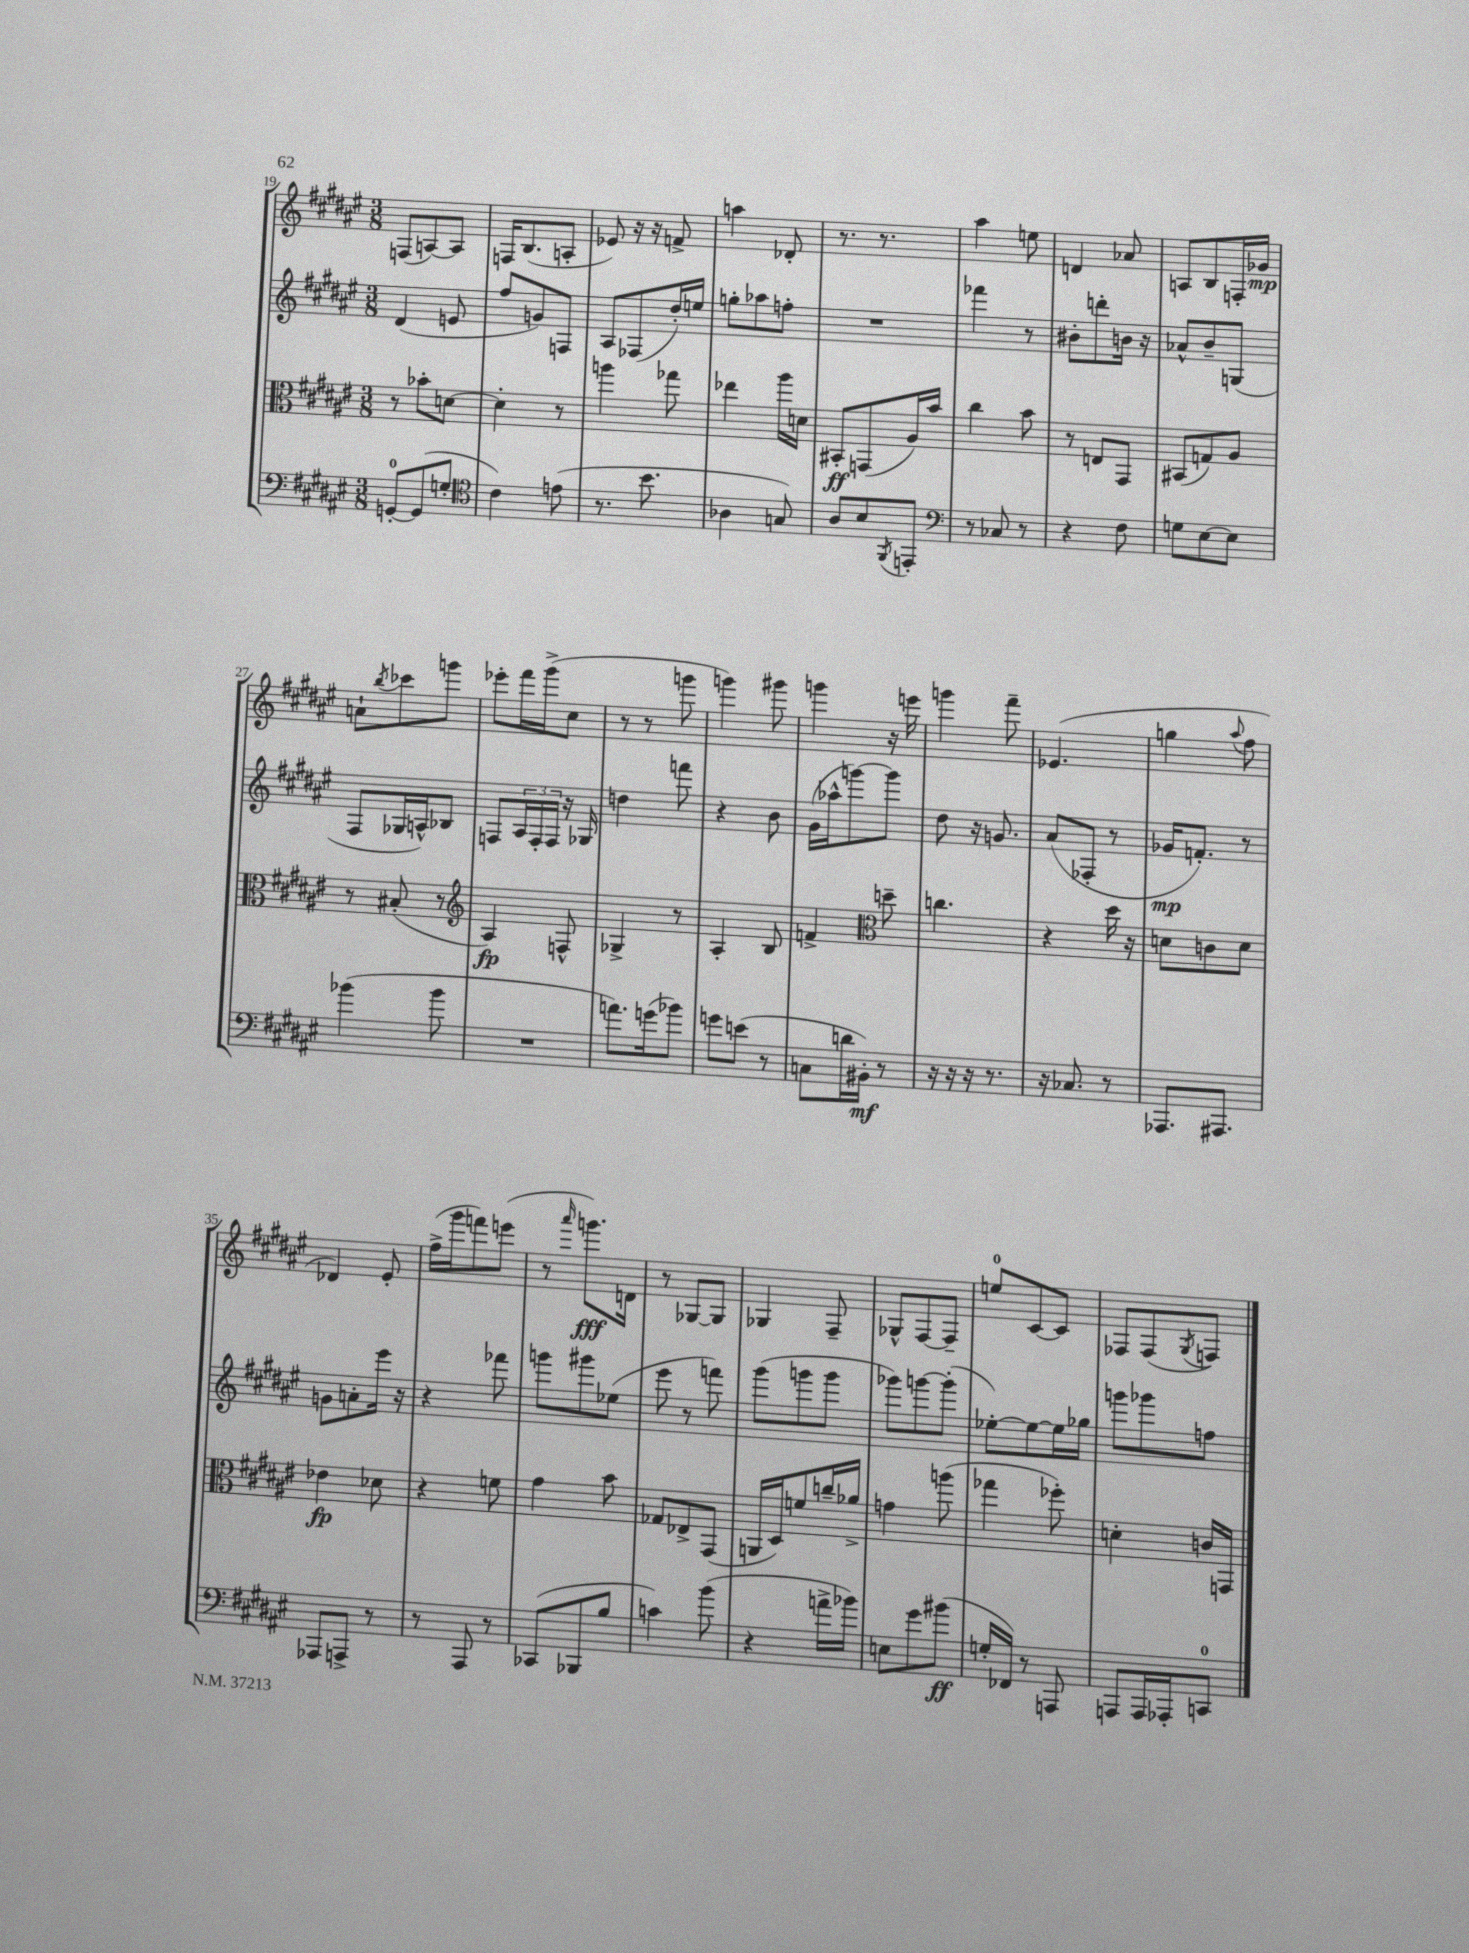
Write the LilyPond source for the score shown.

<<
\new StaffGroup <<
\new Staff = "s0" {
    \clef treble \key fis \major \numericTimeSignature \time 3/8
    f8( a8~) a8 |
    f16 b8.( a8-. |
    ees'8) r16 r16 f'8-> |
    a''4 des'8-. |
    r8. r8. |
    ais''4 e''8 |
    d'4 aes'8 |
    a8 b8 f16-. ges'16\mp |
    a'8-! \acciaccatura { b''8 } ces'''8 g'''8 |
    ees'''8-. fis'''16 gis'''16->( cis''8 |
    r8 r8 g'''8 |
    g'''4) gis'''8 |
    g'''4 r16 e'''16 |
    g'''4 fis'''8-- |
    ees'4.( |
    g''4 \appoggiatura { ais''8 } fis''8 |
    des'4) eis'8-. |
    fis''16->( gis'''16 f'''8) e'''8( |
    r8 \grace { ais'''16 } g'''8.\fff) d'16 |
    r8 ges8~ ges8 |
    ges4 fis8-- |
    ges8-^ fis8~ fis8-- |
    e''8-0 cis'8~ cis'8 |
    fes8 fes8( \acciaccatura { gis8 } f8) \bar "|." |
}
\new Staff = "s1" {
    \clef treble \key fis \major \numericTimeSignature \time 3/8
    dis'4( e'8 |
    fis''8 g'8) f8 |
    ais8 fes8( dis''16-.) e''16 |
    g''8-. aes''8 f''8-. |
    R4. |
    fes'''4 r8 |
    bis'8-. d'''8-. b'16 r16 |
    aes'8-^ b'8-- g8( |
    fis8 ges16 a16-^) bes8 |
    f8 \tuplet 3/2 { ais16 f16-. f16 } r16 ges16 |
    d''4 f'''8 |
    r4 b'8 |
    gis'16( aes''16-^ g'''8~) g'''8 |
    dis''8 r16 g'8. |
    ais'8( fes8-. r8 |
    ges'16\mp f'8.-.) r8 |
    g'8 a'8-. eis'''16 r16 |
    r4 fes'''8 |
    g'''8 gis'''8 ees''8( |
    eis'''8 r8 f'''8) |
    gis'''8( g'''8 g'''8 |
    ges'''8) g'''8~ g'''8-.( |
    ees''8~-.) ees''8~ ees''16 ges''16 |
    g'''8 ges'''8 f''8 \bar "|." |
}
\new Staff = "s2" {
    \clef alto \key fis \major \numericTimeSignature \time 3/8
    r8 bes'8-. d'8~ |
    d'4-. r8 |
    a''4 ges''8 |
    ees''4 ais''16 d'16 |
    bis,8-.\ff g,8( ais16) b'16 |
    cis''4 b'8 |
    r8 e8 gis,8 |
    bis,8( g8) ais8 |
    r8 bis8-.( r8 |
    \clef treble ais4\fp) f8-^ |
    ges4-> r8 |
    ais4-. b8 |
    f'4-> \clef alto d''8-- |
    c''4. |
    r4 dis''16 r16 |
    d'8 c'8 d'8 |
    ees'4\fp des'8 |
    r4 f'8 |
    gis'4 b'8 |
    ges8 ees8-> gis,8( |
    a,16 dis16) f'8 c''16-- aes'16-> |
    g'4 a''8( |
    ges''4 fes''8-.) |
    d'4-. c'16 g,16 \bar "|." |
}
\new Staff = "s3" {
    \clef bass \key fis \major \numericTimeSignature \time 3/8
    g,8-0~-. g,8( g8-. |
    \clef tenor cis'4) e'8( |
    r8. b'8. |
    aes4 g8) |
    ais8 b8 \acciaccatura { fis,8 } e,8-. |
    \clef bass r8 ces8 r8 |
    r4 fis8 |
    g8 eis8~ eis8 |
    bes'4( bes'8 |
    R4. |
    a'8.) g'16( bes'8) |
    g'8 e'8( r8 |
    c8 d'16 bis,16-.\mf) r8 |
    r16 r16 r16 r8. |
    r16 ces8. r8 |
    aes,,8. ais,,8. |
    aes,,8 a,,8-> r8 |
    r8 ais,,8 r8 |
    ces,8( bes,,8 b8 |
    c'4) b'8( |
    r4 a'16-> bes'16) |
    e8 gis'8 bis'8\ff( |
    g16-. fes,16) r8 a,,8 |
    a,,8 a,,16 aes,,16-. c,8-0 \bar "|." |
}
>>
>>
\layout { \context { \Score currentBarNumber = #19 } }
